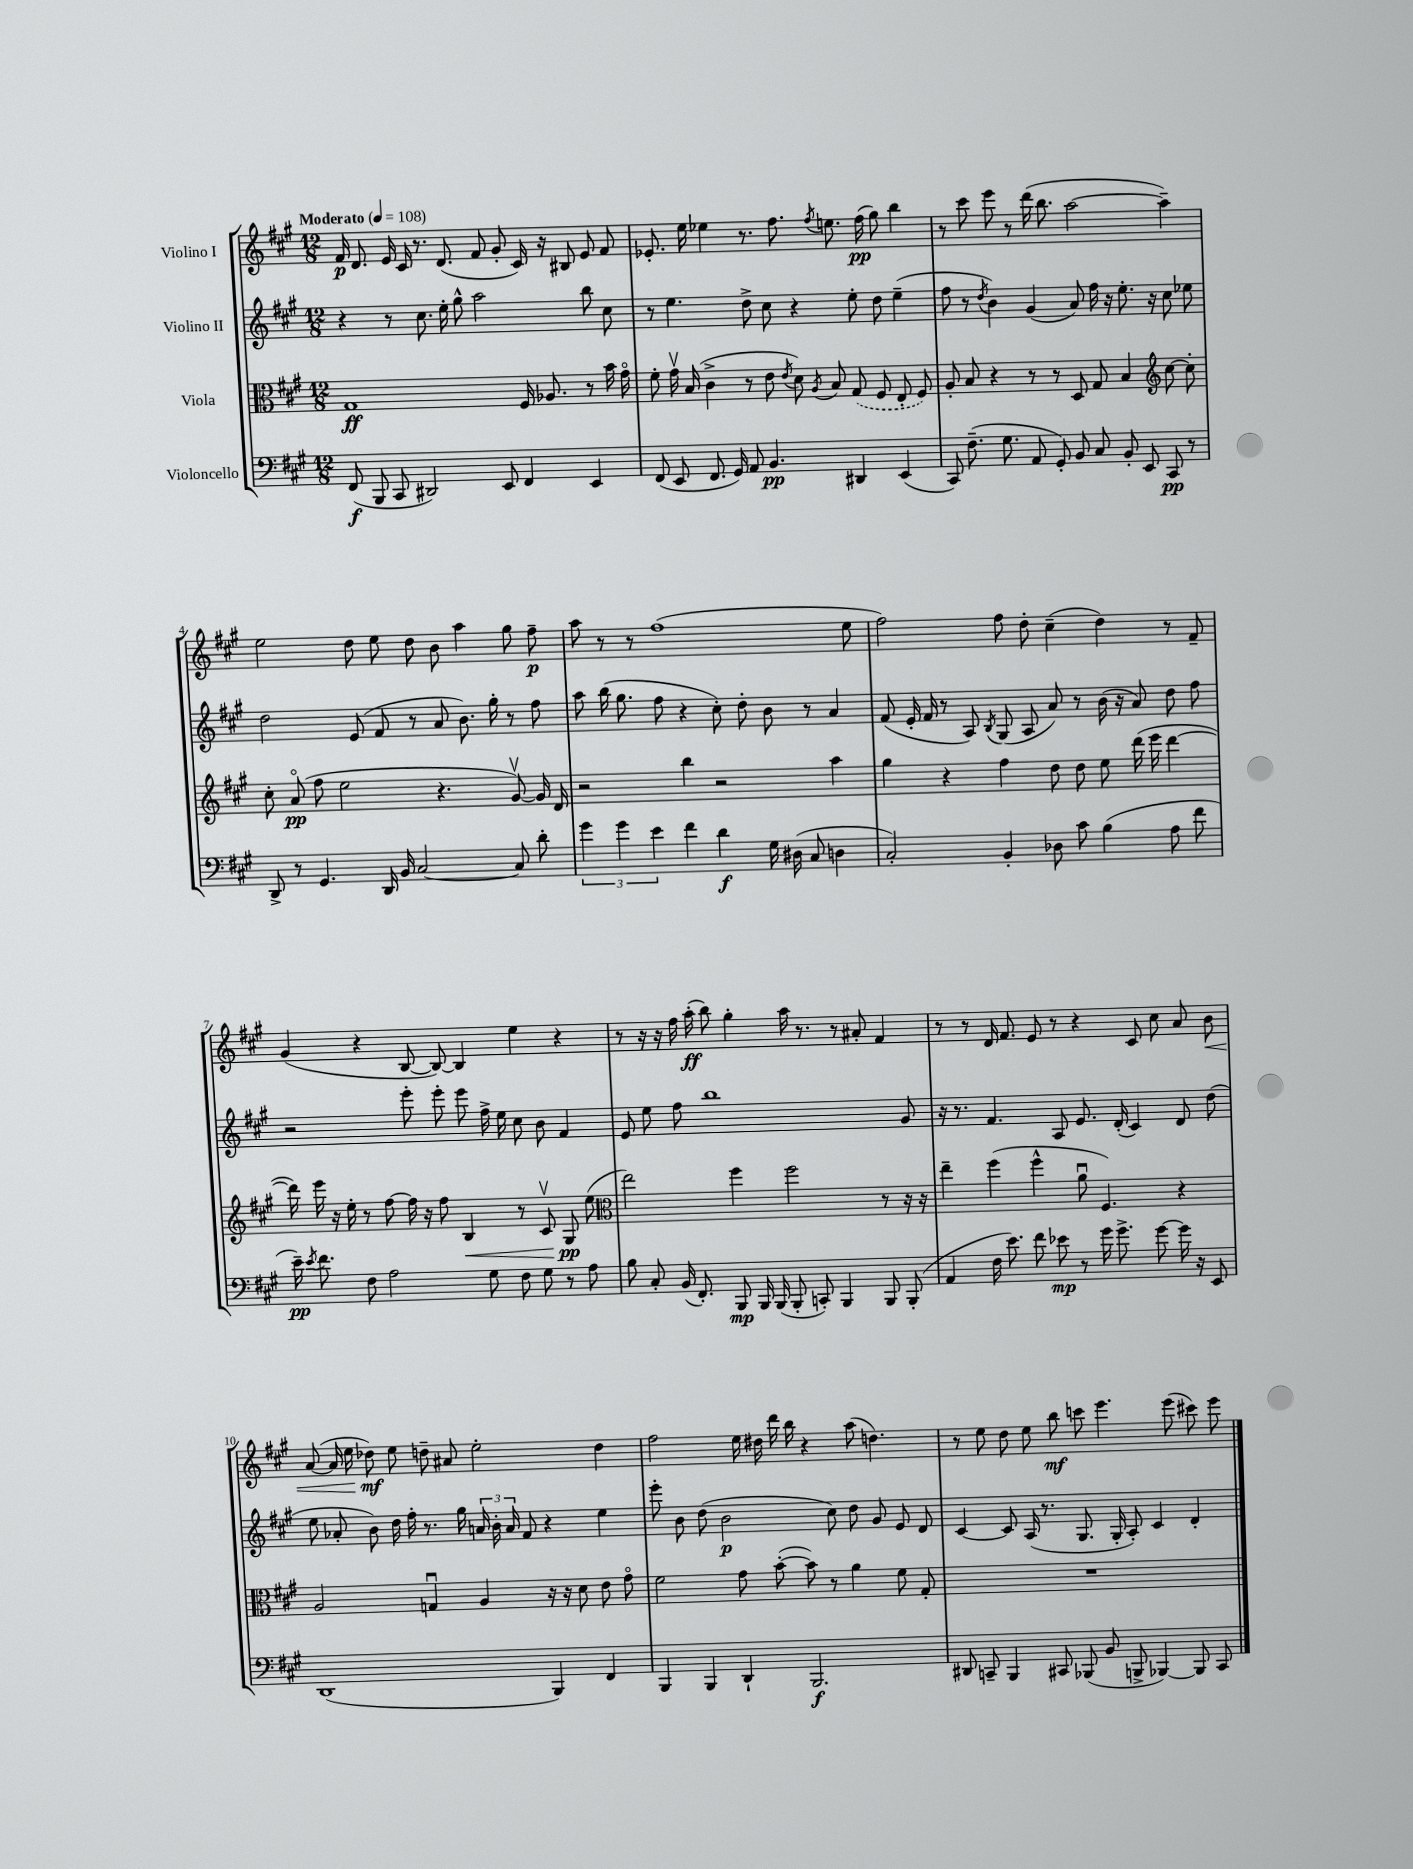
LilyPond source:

<<
\new StaffGroup <<
\new Staff = "s0" \with { instrumentName = "Violino I" } {
    \clef treble \key a \major \numericTimeSignature \time 12/8 \tempo "Moderato" 4 = 108
    \autoBeamOff fis'16\p d'8. e'16 cis'16 r8. d'8.( fis'8 gis'8-. cis'16) r16 bis8 e'8 fis'8 |
    ees'8.-. e''16 ees''4 r8. fis''8. \acciaccatura { fis''8 } e''8. fis''16\pp( gis''8) b''4 |
    r8 cis'''8 e'''8 r8 d'''16( b''8. a''2~ a''4--) |
    e''2 d''8 e''8 d''8 b'8 a''4 gis''8 fis''8--\p |
    a''8 r8 r8 fis''1( e''8 |
    fis''2) fis''8 d''8-. cis''4--( d''4) r8 fis'8-- |
    gis'4( r4 b8~ b8~) b4 e''4 r4 |
    r8 r16 r16 fis''16 a''16-.\ff( b''8) gis''4-. a''16 r8. r8 ais'8-. fis'4 |
    r8 r8 d'16 fis'8. e'8 r8 r4 cis'8 cis''8 a'8 b'8\< |
    a'8~( a'16 e''16 des''8\mf\!) e''8 d''8-- ais'8 e''2-. d''4 |
    fis''2 e''16 dis''16 d'''16 b''16 r4 a''8( d''4.) |
    r8 e''8 d''8 e''8 b''8\mf c'''8 e'''4. e'''8( cis'''8) e'''8 \bar "|." |
}
\new Staff = "s1" \with { instrumentName = "Violino II" } {
    \clef treble \key a \major \numericTimeSignature \time 12/8
    \autoBeamOff r4 r8 cis''8. e''16-. gis''8-^ a''2 b''8 cis''8 |
    r8 e''4. d''8-> cis''8 r4 e''8-. d''8 e''4--( |
    fis''8 r8 \acciaccatura { d''8 } b'4) gis'4( a'8) fis''16 r16 e''8.-. r16 cis''8 ees''8 |
    d''2 e'8( fis'8 r8 a'8 b'8.) gis''16-. r8 fis''8 |
    a''8 b''16( gis''8. fis''8 r4 cis''8-.) d''8-. b'8 r8 a'4 |
    fis'8( e'16-. fis'16 r8 a8) \acciaccatura { b8 } gis8( a8 a'8) r8 b'16( r16 a'8) d''8 fis''8 |
    r2 e'''8-. e'''8-. e'''8 fis''16-> e''16 cis''8 b'8 fis'4 |
    e'8 e''8 fis''8 b''1 gis'8 |
    r16 r8. fis'4. a8 e'8. d'16-.( cis'4) d'8 d''8( |
    e''8 aes'8-. b'8) d''16 fis''16-. r8. gis''16 \tuplet 3/2 { a'16 b'16-. a'16 } fis'8 r4 e''4 |
    e'''8-. b'8 d''8( b'2\p cis''8) d''8 gis'8 e'8 d'8 |
    cis'4~ cis'8 a16( r8. gis8. gis16-. a8-.) cis'4 d'4-. \bar "|." |
}
\new Staff = "s2" \with { instrumentName = "Viola" } {
    \clef alto \key a \major \numericTimeSignature \time 12/8
    \autoBeamOff gis1\ff fis16 aes8. r8 b'16 gis'16\flageolet |
    fis'8-. gis'16\upbow b16( cis'4-> r8 e'8 \acciaccatura { e'8 } d'8) \acciaccatura { a8 } b8 \once \slurDashed gis8( fis8 e8-. fis8) |
    a8-. b8 r4 r8 r8 d8 gis8 b4 \clef treble cis''8~ cis''8-. |
    cis''8-. a'8\flageolet\pp( fis''8 e''2 r4. gis'8~\upbow) gis'16 d'16 |
    r2 b''4 r2 a''4 |
    gis''4 r4 fis''4 d''8 d''8 e''8 d'''16( e'''16 d'''4~ |
    d'''16) e'''16 r16 e''16-. r8 fis''8~ fis''16 r16 fis''8 b4\< r8 cis'8\upbow gis8\pp\! e''8( |
    \clef alto e''2) fis''4 fis''2 r8 r16 r16 |
    e''4-- fis''4( fis''4-^ a'8\downbow fis4.) r4 |
    a2 g4\downbow a4 r16 r16 d'8 e'8 gis'8\flageolet |
    fis'2 gis'8 b'8~-.( b'8) r8 a'4 fis'8 gis8-. |
    R1. \bar "|." |
}
\new Staff = "s3" \with { instrumentName = "Violoncello" } {
    \clef bass \key a \major \numericTimeSignature \time 12/8
    \autoBeamOff fis,8\f( b,,8 cis,8 dis,2) e,8 fis,4 e,4 |
    fis,8( e,8 fis,8. gis,16) a,8 b,4.\pp dis,4 e,4( |
    cis,8) fis8.--( gis8. a,8 gis,8-.) b,8 cis8 b,8-. e,8 cis,8\pp r8 |
    d,8-> r8 gis,4. d,16 b,16 cis2~ cis8 d'8-. |
    \tuplet 3/2 { gis'4 gis'4 e'4 } fis'4 d'4\f gis16 dis16( cis8 d4 |
    cis2-.) b,4-. des8 cis'8 b4( a8 fis'8 |
    e'16--\pp) \acciaccatura { e'8 } fis'8. fis8 a2 gis8 fis8 gis8 r8 a8 |
    b8 cis8-. b,16( fis,8.-.) b,,8\mp b,,16 b,,16( b,,8-. c,8-.) b,,4 b,,8 b,,8-.( |
    a,4 fis16 e'8.) fis'8 ees'8\mp r8 gis'16 gis'8.-> gis'8~ gis'16 r16 e,8 |
    d,1( b,,4) fis,4 |
    b,,4 b,,4 d,4-! b,,2.\f |
    dis,8 c,8-- b,,4 cis,8 bes,,8( b,8 b,,8-> bes,,4~) bes,,8 cis,8 \bar "|." |
}
>>
>>
